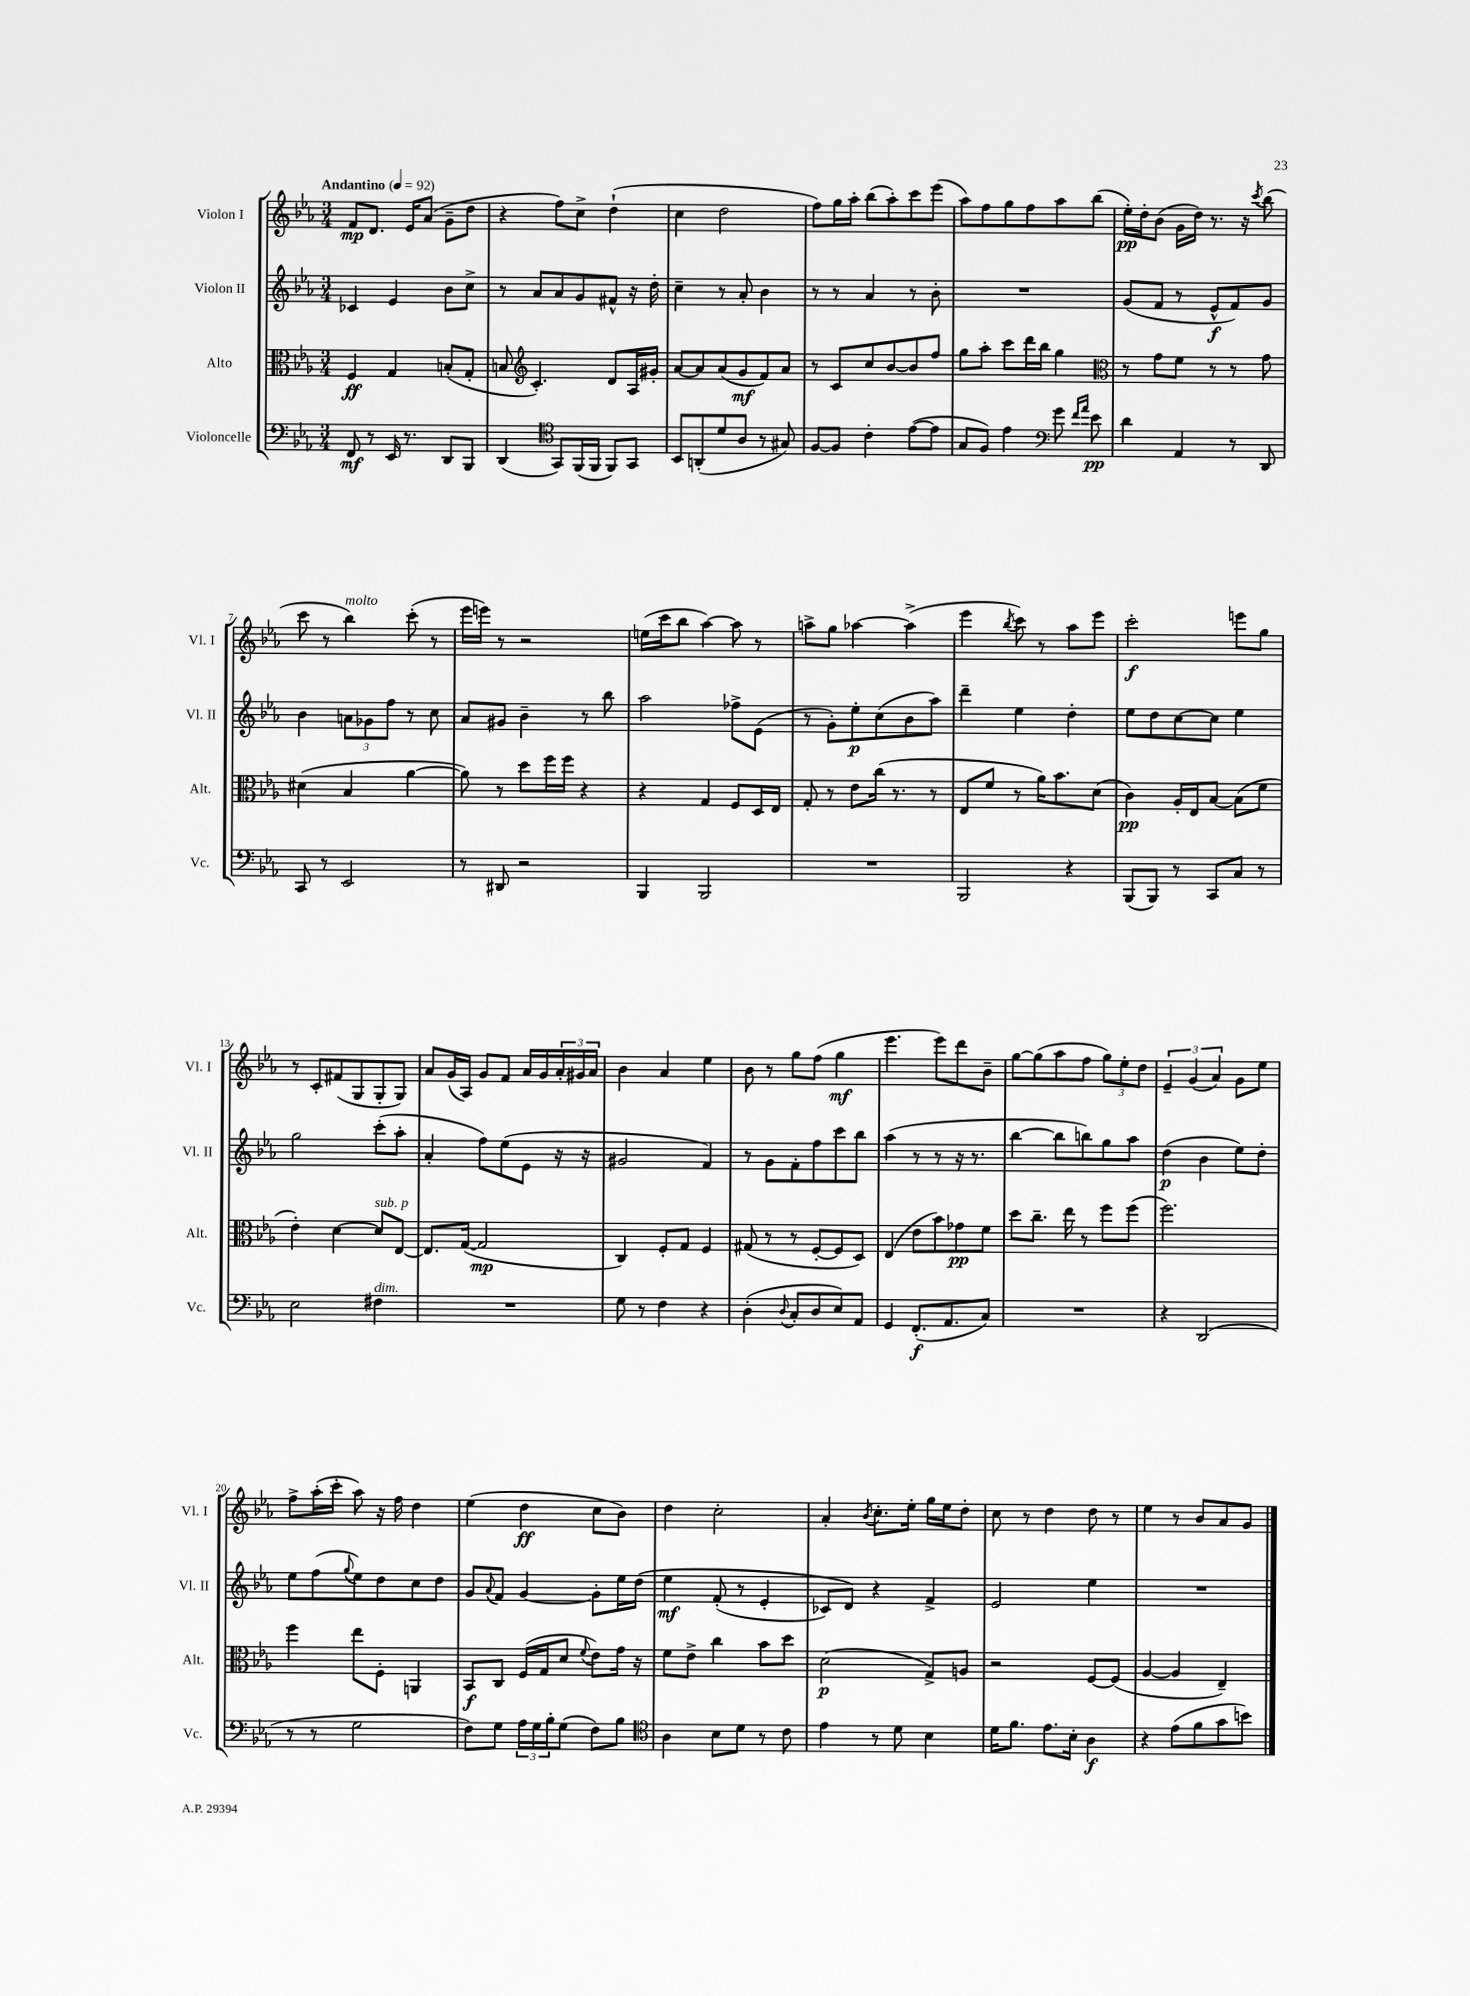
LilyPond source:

<<
\new StaffGroup <<
\new Staff = "s0" \with { instrumentName = "Violon I" shortInstrumentName = "Vl. I" } {
    \clef treble \key ees \major \numericTimeSignature \time 3/4 \tempo "Andantino" 4 = 92
    f'8\mp d'8. ees'16 aes'8( g'8-- d''8 |
    r4 f''8) c''8-> d''4-!( |
    c''4 d''2 |
    f''8) g''16 aes''16-. bes''8( aes''8-.) c'''8 ees'''8( |
    aes''8) f''8 g''8 f''8 aes''8 bes''8( |
    ees''16-.\pp) d''16-. bes'8( g'16 d''16) r8. r16 \acciaccatura { c'''8 } bes''8( |
    c'''8 r8 bes''4^\markup { \italic "molto" }) c'''8-.( r8 |
    ees'''16 e'''16) r8 r2 |
    e''16( c'''16 bes''8 aes''4~) aes''8 r8 |
    a''8-> g''8 aes''4~ aes''4->( |
    ees'''4 \acciaccatura { bes''8 } c'''8) r8 aes''8 ees'''8 |
    c'''2-.\f e'''8 g''8 |
    r8 c'8-. fis'8( g8 g8-. g8) |
    aes'8 g'16( aes16) g'8 f'8 aes'16 g'16 \tuplet 3/2 { aes'16-. gis'16 aes'16 } |
    bes'4 aes'4 ees''4 |
    bes'8 r8 g''8 f''8( g''4\mf |
    ees'''4. ees'''8) d'''8 bes'8-- |
    g''8~ g''8( aes''8 f''8 \tuplet 3/2 { g''8) ees''8-. d''8 } |
    \tuplet 3/2 { ees'4-- g'4( aes'4) } g'8 ees''8 |
    f''8-> aes''16-.( c'''16-. aes''8) r16 f''16 d''4 |
    ees''4( d''4\ff c''8 bes'8) |
    d''4 c''2-. |
    aes'4-. \acciaccatura { bes'8 } c''8.-. ees''16-. g''16 ees''16 d''8-. |
    c''8 r8 d''4 d''8 r8 |
    ees''4 r8 bes'8 aes'8 g'8 \bar "|." |
}
\new Staff = "s1" \with { instrumentName = "Violon II" shortInstrumentName = "Vl. II" } {
    \clef treble \key ees \major \numericTimeSignature \time 3/4
    ces'4 ees'4 bes'8 c''8-> |
    r8 aes'8 aes'8 g'8 fis'8-^ r16 d''16-. |
    c''4-- r8 aes'8-. bes'4 |
    r8 r8 aes'4 r8 bes'8-. |
    R2. |
    g'8( f'8 r8 ees'8-^\f f'8) g'8 |
    bes'4 \tuplet 3/2 { a'8 ges'8 f''8 } r8 c''8 |
    aes'8 gis'8 bes'4-- r8 bes''8 |
    aes''2 fes''8-> ees'8( |
    r8 g'8-.) ees''8-.\p c''8( bes'8 aes''8) |
    d'''4-- ees''4 d''4-. |
    ees''8 d''8 c''8~ c''8 ees''4 |
    g''2 c'''8-.( aes''8-. |
    aes'4-. f''8) ees''8( ees'8 r16 r16 |
    gis'2 f'4) |
    r8 g'8 f'8-. f''8 c'''8 bes''8 |
    aes''4( r8 r8 r16 r8. |
    bes''4~ bes''8 b''8) g''8 aes''8 |
    d''4\p( bes'4 ees''8) d''8-. |
    ees''8 f''8( \appoggiatura { g''8 } ees''8) d''8 c''8 d''8 |
    g'8 \appoggiatura { aes'8 } f'8 g'4~ g'8-. ees''16 d''16\( |
    ees''4\mf f'8-.( r8 ees'4-. |
    ces'8) d'8\) r4 f'4-> |
    ees'2 ees''4 |
    R2. \bar "|." |
}
\new Staff = "s2" \with { instrumentName = "Alto" shortInstrumentName = "Alt." } {
    \clef alto \key ees \major \numericTimeSignature \time 3/4
    f4\ff g4 b8-.( g8-. |
    b8 \clef treble c'4.-.) d'8 aes16 gis'16-. |
    aes'8~ aes'8 aes'8( g'8\mf f'8) aes'8 |
    r8 c'8 c''8 bes'8~ bes'8 f''8 |
    g''8 aes''8-. c'''8 d'''16 bes''16 g''4 |
    \clef alto r8 g'8 f'8 r8 r8 g'8 |
    dis'4( bes4 aes'4~ |
    aes'8) r8 d''8 f''16 f''16 r4 |
    r4 g4 f8 d16 ees16 |
    g8-. r8 ees'8 c''16( r8. r8 |
    ees8 f'8 r8 aes'16) bes'8. d'8( |
    c'4\pp) aes16-. ees16 bes8~ bes8( f'8 |
    ees'4-.) d'4~ d'8^\markup { \italic "sub. p" } ees8~ |
    ees8. g16~( g2\mp |
    c4) f8-. g8 f4 |
    gis8( r8 r8 f8~-. f8 d8) |
    ees4( ees'8 bes'8) ges'8\pp f'8 |
    d''8 c''8.-- ees''16 r8 f''8 f''8( |
    f''2.) |
    f''4 ees''8 f8-. a,4 |
    bes,8\f c8 f16( g16 d'8 \appoggiatura { f'8 } ees'8) g'16 r16 |
    f'8 ees'8-> c''4 bes'8 d''8 |
    d'2\p( g8->) a8 |
    r2 f8~ f8( |
    aes4~ aes4 ees4--) \bar "|." |
}
\new Staff = "s3" \with { instrumentName = "Violoncelle" shortInstrumentName = "Vc." } {
    \clef bass \key ees \major \numericTimeSignature \time 3/4
    f,8\mf r8 ees,16 r8. d,8 bes,,8 |
    d,4( \clef tenor g,8) f,16( f,16 f,8) g,8 |
    bes,8 a,8-.( d'8 aes8 r8 gis8) |
    f8~ f8 c'4-. ees'8~( ees'8 |
    g8 f8) ees'4 \clef bass g'8 \grace { f'16 aes'16 } ees'8\pp |
    d'4 aes,4 r8 d,8 |
    c,8 r8 ees,2 |
    r8 dis,8 r2 |
    bes,,4 bes,,2 |
    R2. |
    bes,,2 r4 |
    bes,,8( bes,,8) r8 c,8 c8 r8 |
    ees2 fis4^\markup { \italic "dim." } |
    R2. |
    g8 r8 f4 r4 |
    d4-.( \appoggiatura { d8 } c8-. d8 ees8) aes,8 |
    g,4 f,8.-.\f( aes,8. c8) |
    R2. |
    r4 d,2( |
    r8 r8 g2 |
    f8) g8 \tuplet 3/2 { aes16 g16 bes16-. } g8( f8) bes8 |
    \clef tenor aes4 bes8 d'8 r8 c'8 |
    ees'4 r8 d'8 bes4 |
    d'16 f'8. ees'8. bes16-. aes4\f |
    r4 ees'8( f'8 g'8 b'8) \bar "|." |
}
>>
>>
